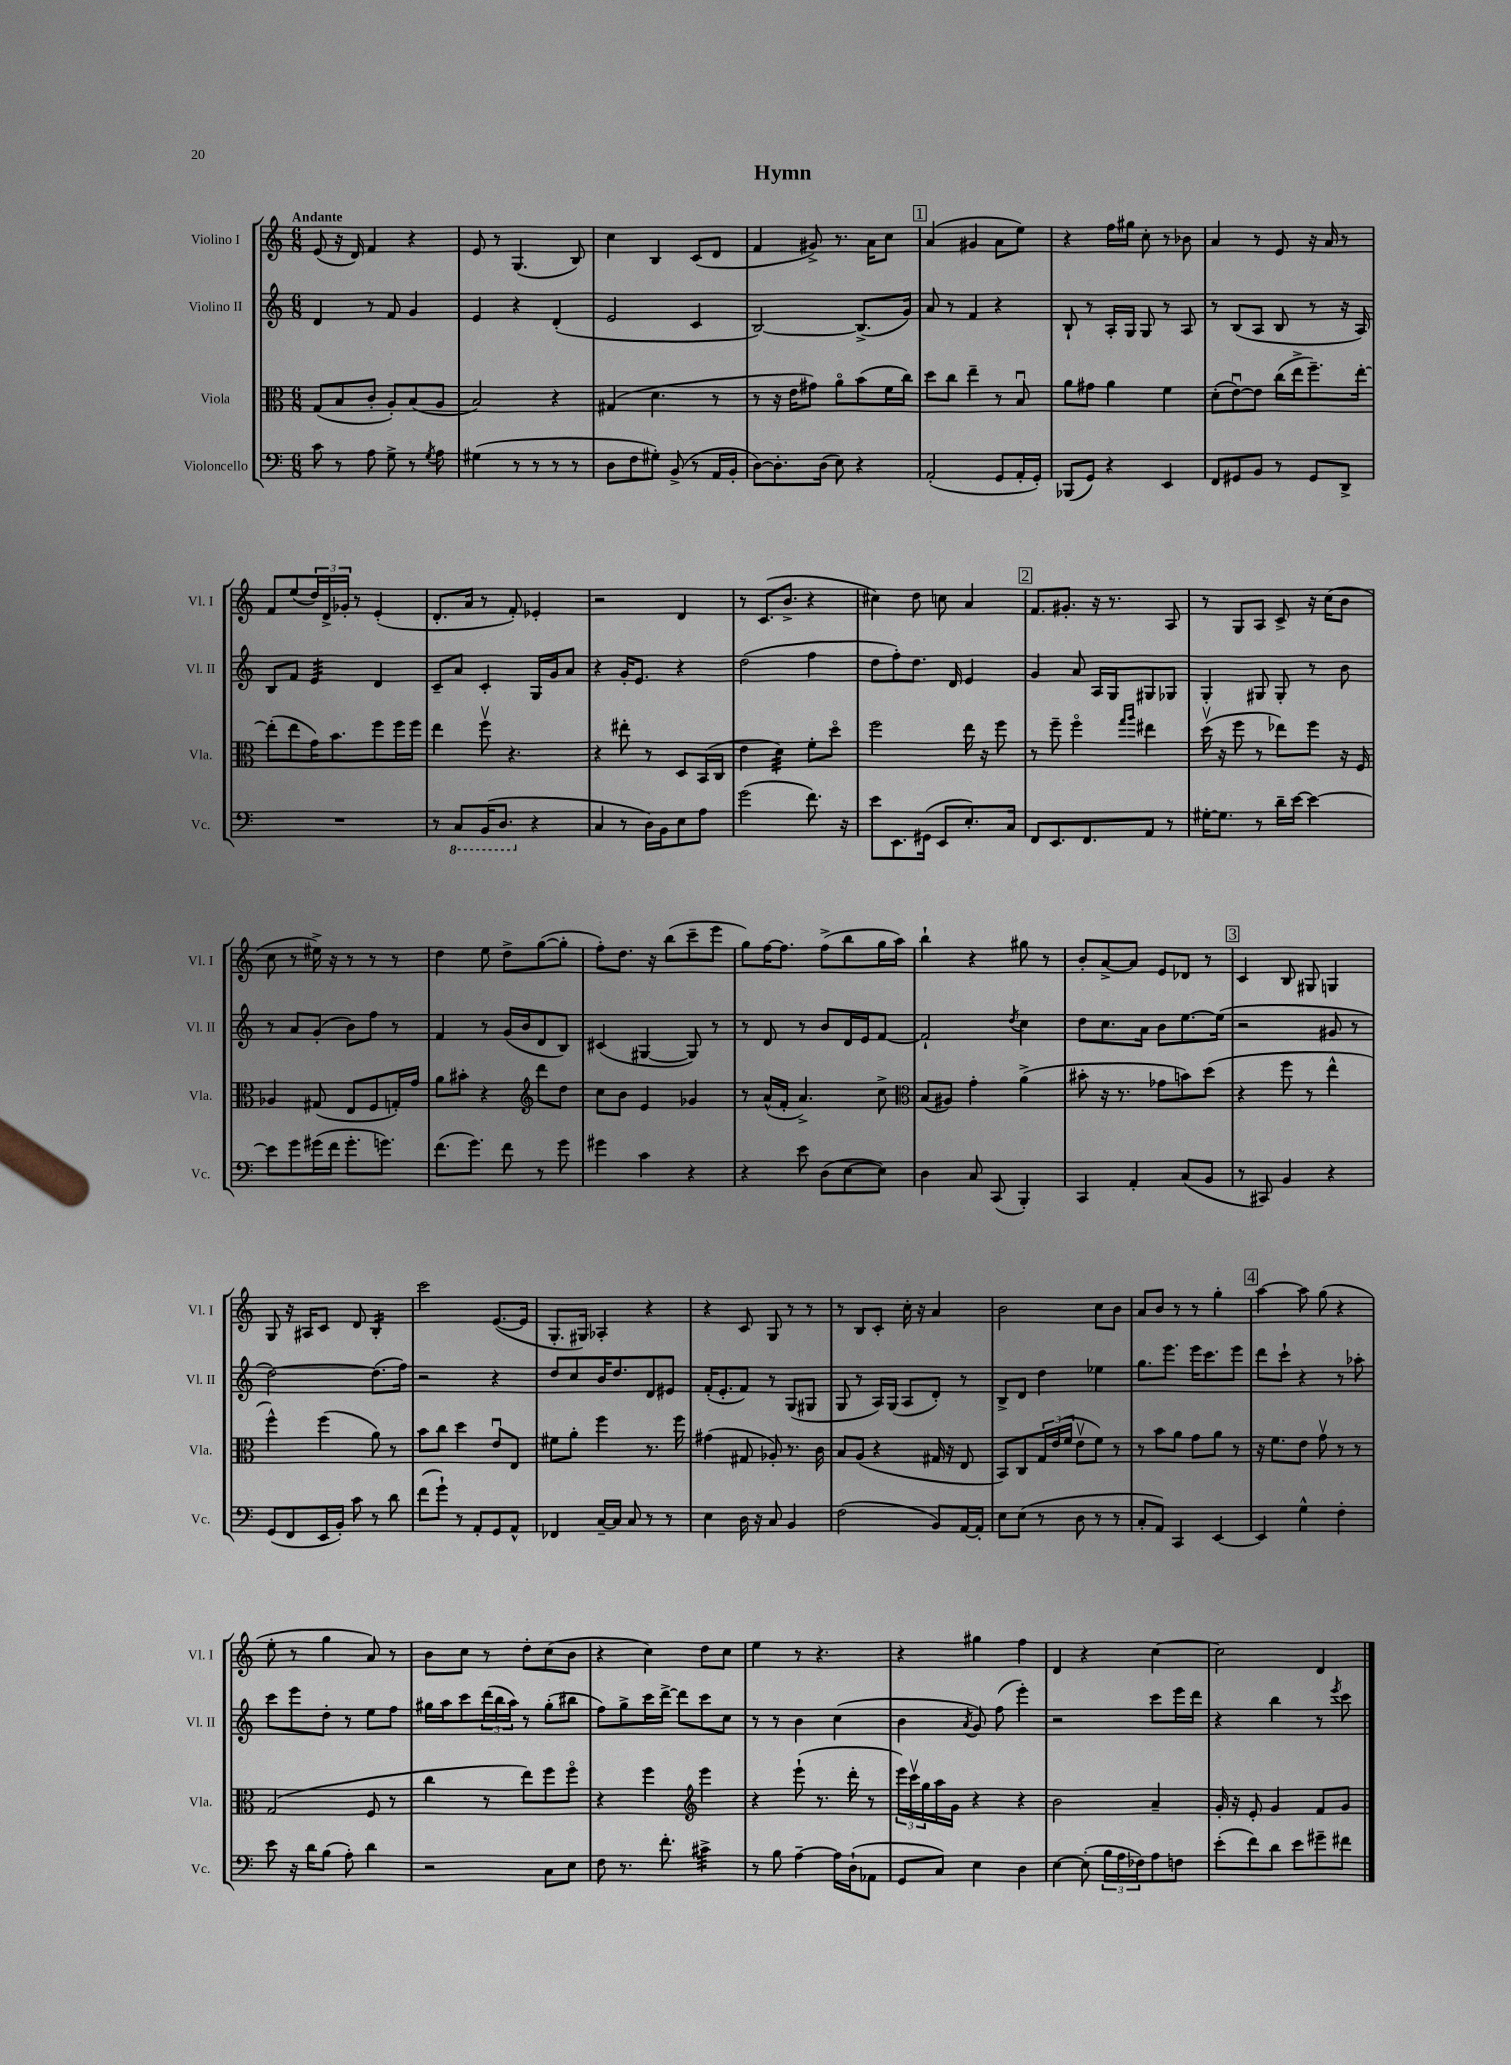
\header { title = "Hymn" }
<<
\new StaffGroup <<
\new Staff = "s0" \with { instrumentName = "Violino I" shortInstrumentName = "Vl. I" } {
    \clef treble \key c \major \numericTimeSignature \time 6/8 \tempo "Andante"
    e'8( r16 d'16) f'4 r4 |
    e'8 r8 g4.( b8) |
    c''4 b4 c'8( d'8 |
    f'4 gis'8->) r8. a'16 c''8 |
    \mark \markup { \box "1" } a'4( gis'4 a'8 e''8) |
    r4 f''16 gis''16 c''8-. r8 bes'8 |
    a'4 r8 e'8 r16 a'16 r8 |
    f'8 e''8( \tuplet 3/2 { d''16) d'16-> ges'16-. } r8 e'4-.( |
    d'8.-. a'16 r8 f'8-.) ees'4-. |
    r2 d'4 |
    r8 c'8.( b'8.-> r4 |
    cis''4) d''8 c''8 a'4 |
    \mark \markup { \box "2" } f'8. gis'8.-. r16 r8. a8 |
    r8 g8 a8 c'8-> r16 c''16( b'8 |
    c''8 r8 eis''16->) r16 r8 r8 r8 |
    d''4 e''8 d''8-> g''8~( g''8-. |
    f''8-.) d''8. r16 b''8( c'''8-- e'''8 |
    g''8) f''16~ f''8. f''8->( b''8 g''16 a''16) |
    b''4-! r4 gis''8 r8 |
    b'8-. a'8~-> a'8 e'8 des'8 r8 |
    \mark \markup { \box "3" } c'4 b8 gis8 g4 |
    g8 r16 ais16 c'8 d'8 b4:16-. |
    c'''2 e'8.~( e'16 |
    g8.-. gis16) aes4-. r4 |
    r4 c'8 g8 r8 r8 |
    r8 b8 c'8-. c''16-. r16 a'4 |
    b'2 c''8 b'8 |
    a'8 b'8 r8 r8 g''4-. |
    \mark \markup { \box "4" } a''4~ a''8 g''8( r4 |
    e''8-. r8 g''4 a'8) r8 |
    b'8 c''8 r8 d''8-. c''8( b'8 |
    r4 c''4) d''8 c''8 |
    e''4 r8 r4. |
    r4 gis''4 f''4 |
    d'4 r4 c''4~ |
    c''2 d'4 \bar "|." |
}
\new Staff = "s1" \with { instrumentName = "Violino II" shortInstrumentName = "Vl. II" } {
    \clef treble \key c \major \numericTimeSignature \time 6/8
    d'4 r8 f'8 g'4 |
    e'4 r4 d'4-.( |
    e'2 c'4 |
    b2~) b8.->( g'16) |
    \mark \markup { \box "1" } a'8 r8 f'4 r4 |
    b8-! r8 a16-. g16 g8 r8 a8 |
    r8 b8( a8 b8 r8 r16 a16) |
    b8 f'8 e'4:32 d'4 |
    c'8-- a'8 c'4-. g16 g'16 a'8 |
    r4 g'16-. e'8. r4 |
    d''2( f''4 |
    d''8 f''8-.) d''8. d'16 e'4 |
    \mark \markup { \box "2" } g'4 a'8 a16 g16 gis8 ges8 |
    g4-. gis8 gis8-. r8 b'8 |
    r8 a'8 g'8-.( b'8) f''8 r8 |
    f'4 r8 g'16( b'16 d'8 b8) |
    cis'4( gis4~ gis8) r8 |
    r8 d'8 r8 b'8 d'16 e'16 f'8~ |
    f'2-! \acciaccatura { d''8 } c''4 |
    d''8 c''8. a'16 b'8 e''8.~ e''16( |
    \mark \markup { \box "3" } r2 gis'8 r8 |
    d''2~) d''8.( f''16) |
    r2 r4 |
    d''8 c''8 b'16 d''8. d'8 eis'8 |
    f'16-.( e'8.-. f'8) r8 g8( gis8 |
    g8 r8 a16) g16( a8 d'8-.) r8 |
    b8-> d'8 d''4 ees''4 |
    g''8. e'''8. e'''16 c'''8. e'''8 |
    \mark \markup { \box "4" } d'''8 c'''8-! r4 r8 aes''8-. |
    c'''8 e'''8 d''8-. r8 e''8 f''8 |
    gis''16 a''16 c'''8 \tuplet 3/2 { d'''16( b''16 a''16) } r8 gis''8-.( bis''8 |
    f''8) g''8-> c'''16 d'''16~-> d'''8 c'''8 c''8 |
    r8 r8 b'4 c''4( |
    b'4 \acciaccatura { a'8 } g'8) f''8( e'''4-.) |
    r2 c'''8 e'''16 d'''16 |
    r4 b''4 r8 \acciaccatura { e'''8 } c'''8 \bar "|." |
}
\new Staff = "s2" \with { instrumentName = "Viola" shortInstrumentName = "Vla." } {
    \clef alto \key c \major \numericTimeSignature \time 6/8
    g8( b8 c'8-. a8-.) b8( a8 |
    b2) r4 |
    gis4( d'4. r8 |
    r8 r16 e'16 gis'8) a'8\flageolet b'8( f'16 c''16) |
    \mark \markup { \box "1" } d''8 c''8 e''4-- r8 b8\downbow |
    a'8 gis'8 a'4 f'4 |
    d'8-.( e'8~\downbow) e'8 c''16( e''16-> f''8.--) e''16~-. |
    e''8-.( e''8 g'16) b'8. f''8 f''16 f''16 |
    e''4 f''8\upbow r4. |
    r4 eis''8-. r8 d8 b,16( c16 |
    e'4 d'4:32) f'8-. d''8\flageolet |
    f''2 e''16 r16 f''8 |
    \mark \markup { \box "2" } r8 f''8-- f''4\flageolet \grace { g''16 a''16 } eis''4 |
    d''16\upbow( r16 f''8 r8 ees''8) f''8 r16 f16 |
    aes4 gis8( e8 f8 g16-.) g'16 |
    a'8 bis'8-. r4 \clef treble d'''8 d''8 |
    c''8 b'8 e'4 ges'4 |
    r8 a'16-^( f'16-. a'4.->) c''8-> |
    \clef alto b8( ais8) g'4-. a'4->( |
    bis'8-. r16 r8. ges'8 b'8) d''8( |
    \mark \markup { \box "3" } r4 f''8 r8 e''4-^ |
    f''4-^) f''4( a'8) r8 |
    b'8 c''8 d''4 e'8\downbow e8 |
    fis'8 a'8-. f''4 r8. f''16 |
    gis'4( gis8 aes8-.) r8. c'16 |
    b8 a8( r4 gis16 r16 e8 |
    b,8) c8 \tuplet 3/2 { g16 e'16( f'16 } e'8\upbow f'8) r8 |
    r8 b'8 a'8 g'8 a'8 r8 |
    \mark \markup { \box "4" } r16 f'8. e'8 g'8\upbow r8 r8 |
    g2( f8 r8 |
    c''4 r8 e''8) f''8 f''8\flageolet |
    r4 f''4 \clef treble e'''4 |
    r4 e'''8-!( r8. d'''16-. r8 |
    \tuplet 3/2 { e'''16) c'''16\upbow g''16 } a''16 g'16 r4 r4 |
    b'2 a'4-- |
    g'16-. r16 e'8-. g'4 f'8 g'8 \bar "|." |
}
\new Staff = "s3" \with { instrumentName = "Violoncello" shortInstrumentName = "Vc." } {
    \clef bass \key c \major \numericTimeSignature \time 6/8
    c'8 r8 a8 g8-> r8 \acciaccatura { g8 } a8 |
    gis4( r8 r8 r8 r8 |
    d8 f8 gis8-.) b,8->( r8 a,16 b,16-. |
    d8~) d8.-. d16( e8) r4 |
    \mark \markup { \box "1" } a,2-.( g,8 a,16-. g,16-.) |
    bes,,8( g,8) r4 e,4 |
    f,8 gis,8 b,8 r8 gis,8 d,8-> |
    R2. |
    r8 \ottava #-1 c,8 b,,16( d,8. \ottava #0 r4 |
    c4 r8 d16) b,16 e8 a8 |
    g'2( f'8.) r16 |
    e'8 e,8. gis,16( e,8 e8.-.) c16 |
    \mark \markup { \box "2" } f,8 e,8. f,8. a,8 r8 |
    gis16~-. gis8. r8 d'16-- e'16~ e'4~ |
    e'8 g'8 gis'16( f'16 gis'8.-. g'8.) |
    f'8.( g'8.) f'8 r8 g'8 |
    gis'4 c'4 r4 |
    r4 e'8 d8( e8~ e8) |
    d4 c8 c,8( b,,4-.) |
    c,4 a,4-. c8( b,8 |
    \mark \markup { \box "3" } r8 cis,8) b,4 r4 |
    g,8( f,8 e,16 b,16-.) c'8 r8 d'8 |
    f'8( g'8-!) r8 a,8-. g,8 a,8-^ |
    fes,4 c16~-- c16 c8 r8 r8 |
    e4 d16 r16 c8 b,4 |
    f2( b,8) a,16~ a,16-. |
    e8 e8( r8 d8 r8 r8 |
    c8-. a,8) c,4 e,4~ |
    \mark \markup { \box "4" } e,4 g4-^ f4-. |
    e'8 r16 d'16 b8( a8-.) d'4 |
    r2 c8 e8 |
    f8 r8. f'8.-. cis'4:32-> |
    r8 b8 a4~-- a16 d16-!( aes,8 |
    g,8 c8) e4 d4 |
    e4~ e8-.( \tuplet 3/2 { b16 a16 fes16) } a8 f8 |
    e'8-.( f'8) d'8 e'8 gis'8-- fis'8 \bar "|." |
}
>>
>>
\layout { \context { \Score \remove "Bar_number_engraver" } }
